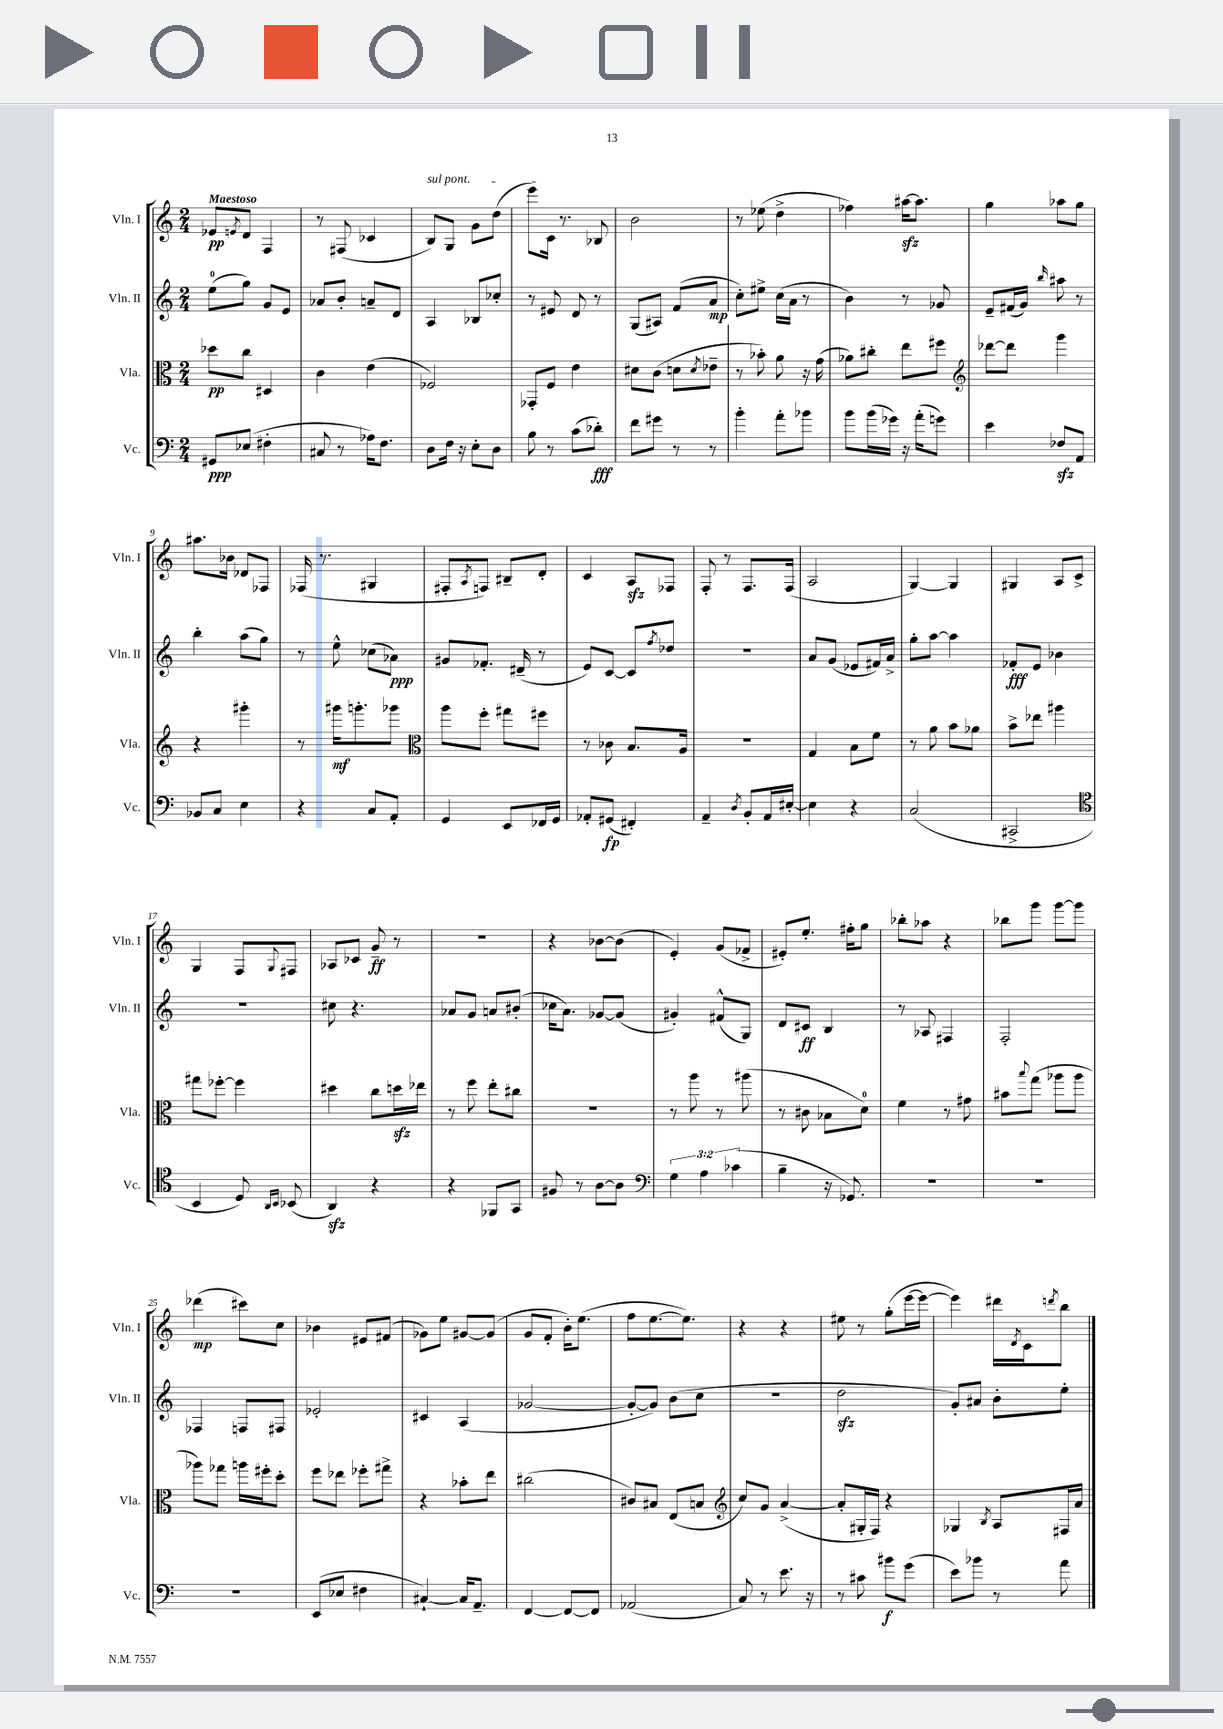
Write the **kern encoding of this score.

**kern	**kern	**kern	**kern
*staff4	*staff3	*staff2	*staff1
*clefF4	*clefC3	*clefG2	*clefG2
*k[]	*k[]	*k[]	*k[]
*M2/4	*M2/4	*M2/4	*M2/4
8GG#	8dd-	(8ee	8e-
.	.	.	8qe
(8E-	8cc	8gg)	8d
4F#'	4D#	8g	4F
.	.	8e	.
=	=	=	=
8C#	4c	8a-	8r
8r	.	8b'	(8F#
16A-)	(4e	8a~	4c-
8.F	.	.	.
.	.	8d	.
=	=	=	=
8D	2F-)	4A	8B)
16F	.	.	8G
16r	.	.	.
8E'	.	8B-	8g
8D	.	8cc-'	(8dd
=	=	=	=
8B	8GG-'	8r	8eee)
8r	8F	8e#	16c
.	.	.	8.r
(8c	4e	8d	.
8d-')	.	8r	8B-
=	=	=	=
8f	8d#	(8G	2b
8g#	(8c	8A#)	.
8r	8d	(8f	.
.	8qd	.	.
8r	8e-~	8a	.
=	=	=	=
4b'	8r	8cc')	8r
.	8b-')	8ee#^	(8ee-
8a'	8a	(16cc	4dd^
.	.	16a	.
8b-	16r	8r	.
.	(16g	.	.
=	=	=	=
8b	8a-)	4b)	4ff-)
(16b	8cc#'	.	.
16g-)	.	.	.
16r	8ee	8r	[16aa#
(16a'	.	.	8.aa#]
8g)	8ff#	8g-	.
=	=	=	=
*	*clefG2	*	*
4e	[8ddd-	8e~	4gg
.	8ddd-]	(16f#	.
.	.	16g)	.
.	.	16qqbb	.
8F-	4ggg	8aa#	8aa-
8AA	.	8r	8gg
=	=	=	=
8BB-	4r	4bb'	8.aa#
8C	.	.	.
.	.	.	16b-
4E	4ggg#'	(8aa	8d-
.	.	8gg)	8F-
=	=	=	=
4r	8r	8r	(16F-
.	.	.	8.r
.	16ggg#	8ee^^	.
.	8.ggg'	.	.
8C	.	(8cc-	4G#
8AA'	8ggg-	8a-)	.
=	=	=	=
*	*clefC3	*	*
4GG	8aa	8g#	8F#'
.	.	.	8qA
.	8ff'	8.f-'	8F)
8EE	8gg#	.	8B#~
.	.	(16d#~	.
16FF-	8ff#	8r	8d'
16GG	.	.	.
=	=	=	=
8AA-'	8r	8e)	4c
(8GG#	8c-	[8c	.
4FF#')	8.B	8c]	8A
.	.	8qff	.
.	.	8dd-	8F-
.	16A	.	.
=	=	=	=
4AA~	2r	2r	8F'
.	.	.	8r
8qD	.	.	.
8BB'	.	.	8.F
16AA	.	.	.
[16E#'	.	.	(16F
=	=	=	=
4E#]	4G	8a	2A
.	.	(8g	.
4r	8B	8e-	.
.	8f	16f#)	.
.	.	16a^	.
=	=	=	=
(2C	8r	8gg'	[4G)
.	8a	[8aa	.
.	8b	4aa]	4G]
.	8a-	.	.
=	=	=	=
2CC#^	8b^	8f-'	4G#
.	8ee-	8e	.
.	4aa#	4b-	8A
.	.	.	8c^
=	=	=	=
*clefC4	*	*	*
4BB	8gg#	2r	4G
.	[8ff-'	.	.
8D)	4ff-]	.	8F
16qqAA	.	.	.
16qqBB	.	.	8qqG
(8BB-	.	.	8F#
=	=	=	=
4AA)	4dd#	8cc#	8A-
.	.	4.r	8c-
4r	8cc	.	8g~
.	16dd	.	8r
.	16ee-	.	.
=	=	=	=
4r	8r	8a-	2r
.	8ff	8g	.
8FF-	8ee'	8a	.
8GG	8cc#	(8b#'	.
=	=	=	=
8F#	2r	16cc-	4r
.	.	8.a)	.
8r	.	.	.
[8A	.	[8g-	[8b-
8A]	.	(8g-]	(8b-]
=	=	=	=
*clefF4	*	*	*
6G	8r	4g#')	4e')
.	8aa	.	.
6A	.	.	.
.	8r	(8f#^^	(8g
(6c-	.	.	.
.	(8aa#	8G)	8f-^
=	=	=	=
4B~	8r	8d	8e#')
.	8c#	8c#	8.ee'
16r	8B-	4B	.
8.GG-)	.	.	16ff#'
.	8d)	.	8gg
=	=	=	=
2r	4f	8r	8bb-'
.	.	8A-	8aa-
.	8r	4F#	4r
.	8g#	.	.
=	=	=	=
2r	8b#	2F'	8bb-
.	8qqbb	.	.
.	(8gg	.	8ggg
.	8aa-	.	[8ggg
.	8aa-	.	8ggg]
=	=	=	=
2r	8aa-)	4F-	(4ddd-
.	8gg-	.	.
.	16aa	8F	8ccc#)
.	16ff#'	.	.
.	8dd'	8F#	8cc
=	=	=	=
(8EE	8ff	2e-'	4b-
8E-	8ee-	.	.
4F#	8ff-'	.	8e#
.	8gg#^	.	(8f#
=	=	=	=
[4C#`)	4r	4c#	8g-)
.	.	.	8ee
16C#]	8b-'	(4A	[8g#
8.AA~	.	.	.
.	8ee	.	(8g#]
=	=	=	=
[4FF	(2cc#	[2g-	8g
.	.	.	8f'
8FF_	.	.	16b')
.	.	.	(8.ee
8FF]	.	.	.
=	=	=	=
(2AA-	8c#)	8g-'_	8ff
.	8B#	8g-])	[8.ee
.	(8E	(8b	.
.	.	.	8.ee])
.	8B	8cc	.
=	=	=	=
*	*clefG2	*	*
8C)	8cc)	2r	4r
8r	8g	.	.
8.e	([4a^	.	4r
16r	.	.	.
=	=	=	=
8r	8a']	2dd	8ee#
8c#	16G#'	.	8r
.	16F)	.	.
8b#	4r	.	(8gg'
(8g	.	.	[16eee
.	.	.	16eee_
=	=	=	=
8e)	4G-	8g')	4eee])
8b-	.	8a#	.
.	8qB	.	.
8r	8A	8b'	16ddd#
.	.	.	8qd
.	.	.	16c
.	.	.	8qddd
8a	16F#	8ee'	8bb
.	16a	.	.
==	==	==	==
*-	*-	*-	*-
